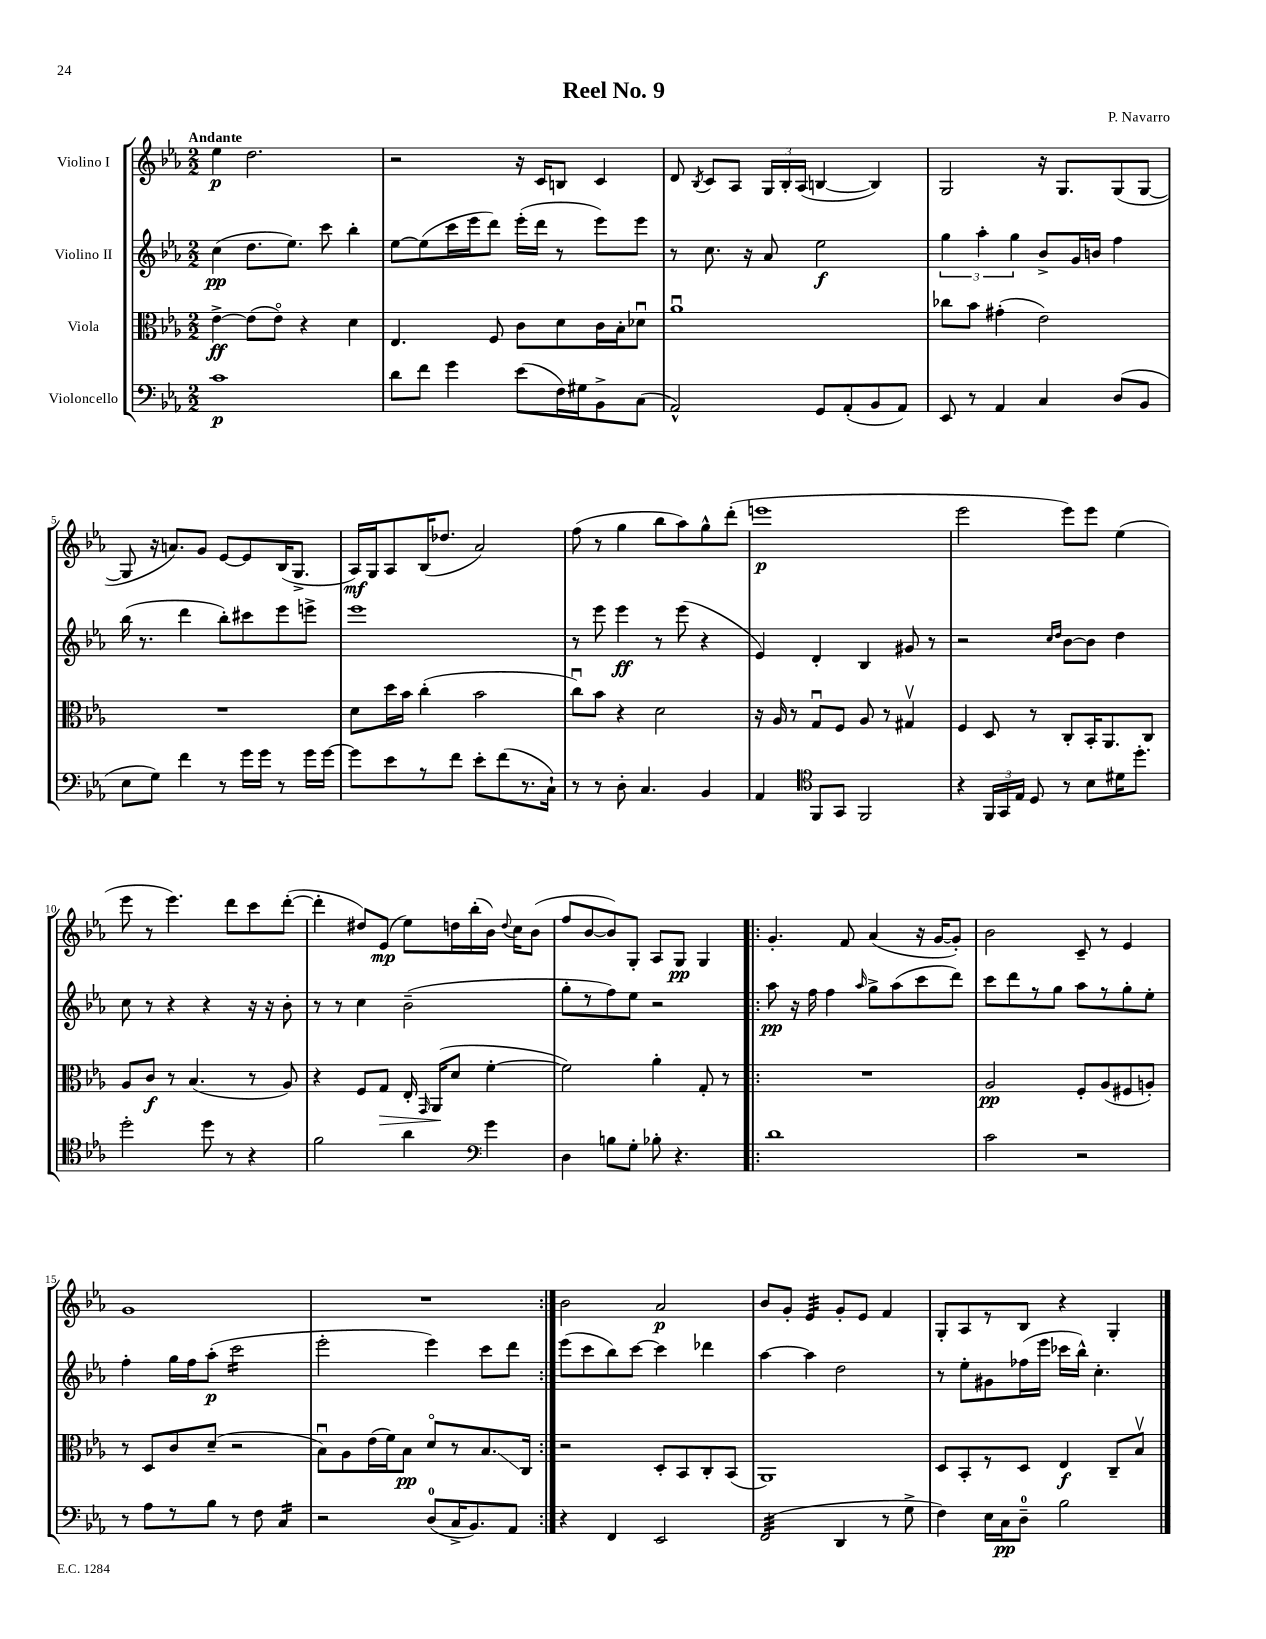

**kern	**kern	**kern	**kern
*staff4	*staff3	*staff2	*staff1
*clefF4	*clefC3	*clefG2	*clefG2
*k[b-e-a-]	*k[b-e-a-]	*k[b-e-a-]	*k[b-e-a-]
*M2/2	*M2/2	*M2/2	*M2/2
1c	[4e-^	(4cc	4ee-
.	(8e-]	8.dd	2.dd
.	8e-o)	.	.
.	.	8.ee-)	.
.	4r	.	.
.	.	8ccc	.
.	4d	4bb-'	.
=	=	=	=
8d	4.E-	[8ee-	2r
8f	.	(8ee-]	.
4g	.	16ccc	.
.	.	16eee-	.
.	8F	8ddd)	.
(8e-	8c	(16eee-'	16r
.	.	16ddd	16c
16F)	8d	8r	8B
16G#	.	.	.
8BB-^	16c	8eee-)	4c
.	16B-'	.	.
(8C	8d-u	8eee-	.
=	=	=	=
2AA-^^)	1a-u	8r	8d
.	.	.	8qB-
.	.	8.cc	8c
.	.	.	8A-
.	.	16r	.
.	.	8a-	24G
.	.	.	24B-'
.	.	.	(24A-
8GG	.	2ee-	[4B
(8AA-'	.	.	.
8BB-	.	.	4B])
8AA-)	.	.	.
=	=	=	=
8EE-	8cc-	6gg	2G
8r	8b-	.	.
.	.	6aa-'	.
4AA-	(4g#'	.	.
.	.	6gg	.
4C	2e-)	8b-^	16r
.	.	.	8.G
.	.	16g	.
.	.	16b	.
(8D	.	4ff	(8G
8BB-	.	.	[8G
=	=	=	=
8E-	1r	(16bb-	8G]
.	.	8.r	.
8G)	.	.	16r
.	.	.	8.a)
4f	.	4ddd	.
.	.	.	8g
8r	.	8bb-')	[8e-
16g	.	8ccc#	8e-]
16g	.	.	.
8r	.	8eee-	(16B-
.	.	.	8.G^
16g	.	8eee^	.
[16g	.	.	.
=	=	=	=
8g]	8d	1eee-	16A-)
.	.	.	16G
8e-	16dd	.	8A-
.	16b-	.	.
8r	(4cc'	.	(16B-
.	.	.	8.dd-
8f	.	.	.
8e-'	2b-	.	2a-)
(8f	.	.	.
8.r	.	.	.
16C`)	.	.	.
=	=	=	=
8r	8ccu)	8r	(8ff
8r	8b-	8eee-	8r
8D'	4r	4eee-	4gg
4.C	.	.	.
.	2d	8r	8bb-
.	.	(8eee-	8aa-)
4BB-	.	4r	8gg^^
.	.	.	(8ddd'
=	=	=	=
4AA-	16r	4e-)	1eee
.	16A-	.	.
.	8r	.	.
*clefC4	*	*	*
8FF	8Gu	4d'	.
8GG	8F	.	.
2FF	8A-	4B-	.
.	8r	.	.
.	4G#v	8g#	.
.	.	8r	.
=	=	=	=
4r	4F	2r	2eee-
24FF	8D	.	.
24GG	.	.	.
24E-	.	.	.
8D	8r	.	.
.	.	16qqcc	.
.	.	16qqdd	.
8r	8C'	[8b-	8eee-)
8B-	16BB-'	8b-]	8eee-
.	8.AA-	.	.
16d#	.	4dd	(4ee-
8.dd'	.	.	.
.	8C	.	.
=	=	=	=
2dd'	8A-	8cc	8eee-
.	8c	8r	8r
.	8r	4r	4.eee-)
.	(4.B-	.	.
8dd	.	4r	.
8r	.	.	8ddd
4r	8r	16r	8ccc
.	.	16r	.
.	8A-)	8b-'	([8ddd'
=	=	=	=
2f	4r	8r	4ddd']
.	.	8r	.
.	8F	4cc	8dd#)
.	8G	.	(8e-
4a-	16E-'	(2b-~	8ee-)
.	16qqGG	.	.
.	(16AA-	.	.
.	8d	.	16dd
.	.	.	(16bb-'
*clefF4	*	*	*
4g	[4f'	.	16b-)
.	.	.	8qqdd
.	.	.	16cc
.	.	.	(8b-
=	=	=	=
4D	2f])	8gg'	8ff
.	.	8r	[8b-
8B	.	8ff)	8b-])
8G'	.	8ee-	8G'
8B-'	4a-'	2r	8A-
4.r	.	.	8G
.	8G'	.	4G
.	8r	.	.
=!|:	=!|:	=!|:	=!|:
1d	1r	8aa-	4.g'
.	.	16r	.
.	.	16ff	.
.	.	4ff	.
.	.	.	8f
.	.	16qqaa-	.
.	.	8gg^	(4a-
.	.	(8aa-	.
.	.	8ccc	16r
.	.	.	[16g
.	.	8ddd)	8g'])
=	=	=	=
2c	2A-	8ccc	2b-
.	.	8ddd	.
.	.	8r	.
.	.	8gg	.
2r	8F'	8aa-	8c~
.	(8A-	8r	8r
.	8F#	8gg'	4e-
.	8A')	8ee-'	.
=	=	=	=
8r	8r	4ff'	1g
8A-	8D	.	.
8r	8c	16gg	.
.	.	16ff	.
8B-	(8d~	(8aa-'	.
8r	2r	2ccc	.
8F	.	.	.
4C	.	.	.
=	=	=	=
2r	8B-u)	2eee-'	1r
.	8A-	.	.
.	(16e-	.	.
.	16f)	.	.
.	8B-	.	.
(8D	8do	4eee-)	.
16C^	8r	.	.
8.BB-)	.	.	.
.	8.B-	8ccc	.
8AA-	.	8ddd	.
.	16C	.	.
=:|!	=:|!	=:|!	=:|!
4r	2r	(8eee-	2b-
.	.	8ccc	.
4FF	.	8bb-)	.
.	.	[8ccc	.
2EE-	8D'	4ccc]	2a-
.	8BB-	.	.
.	8C'	4ddd-	.
.	(8BB-	.	.
=	=	=	=
(2FF	1AA-)	[4aa-	8b-
.	.	.	8g'
.	.	4aa-]	4e-
4DD	.	2dd	8g'
.	.	.	8e-
8r	.	.	4f
8G^	.	.	.
=	=	=	=
4F)	8D	8r	8G'
.	8BB-'	8ee-'	8A-
16E-	8r	8g#	8r
16C	.	.	.
8D~	8D	(16ff-	8B-
.	.	16eee-	.
2B-	4E-	16ccc-	4r
.	.	16bb-^^)	.
.	.	4.cc'	.
.	8C~	.	4G'
.	8B-v	.	.
==	==	==	==
*-	*-	*-	*-
